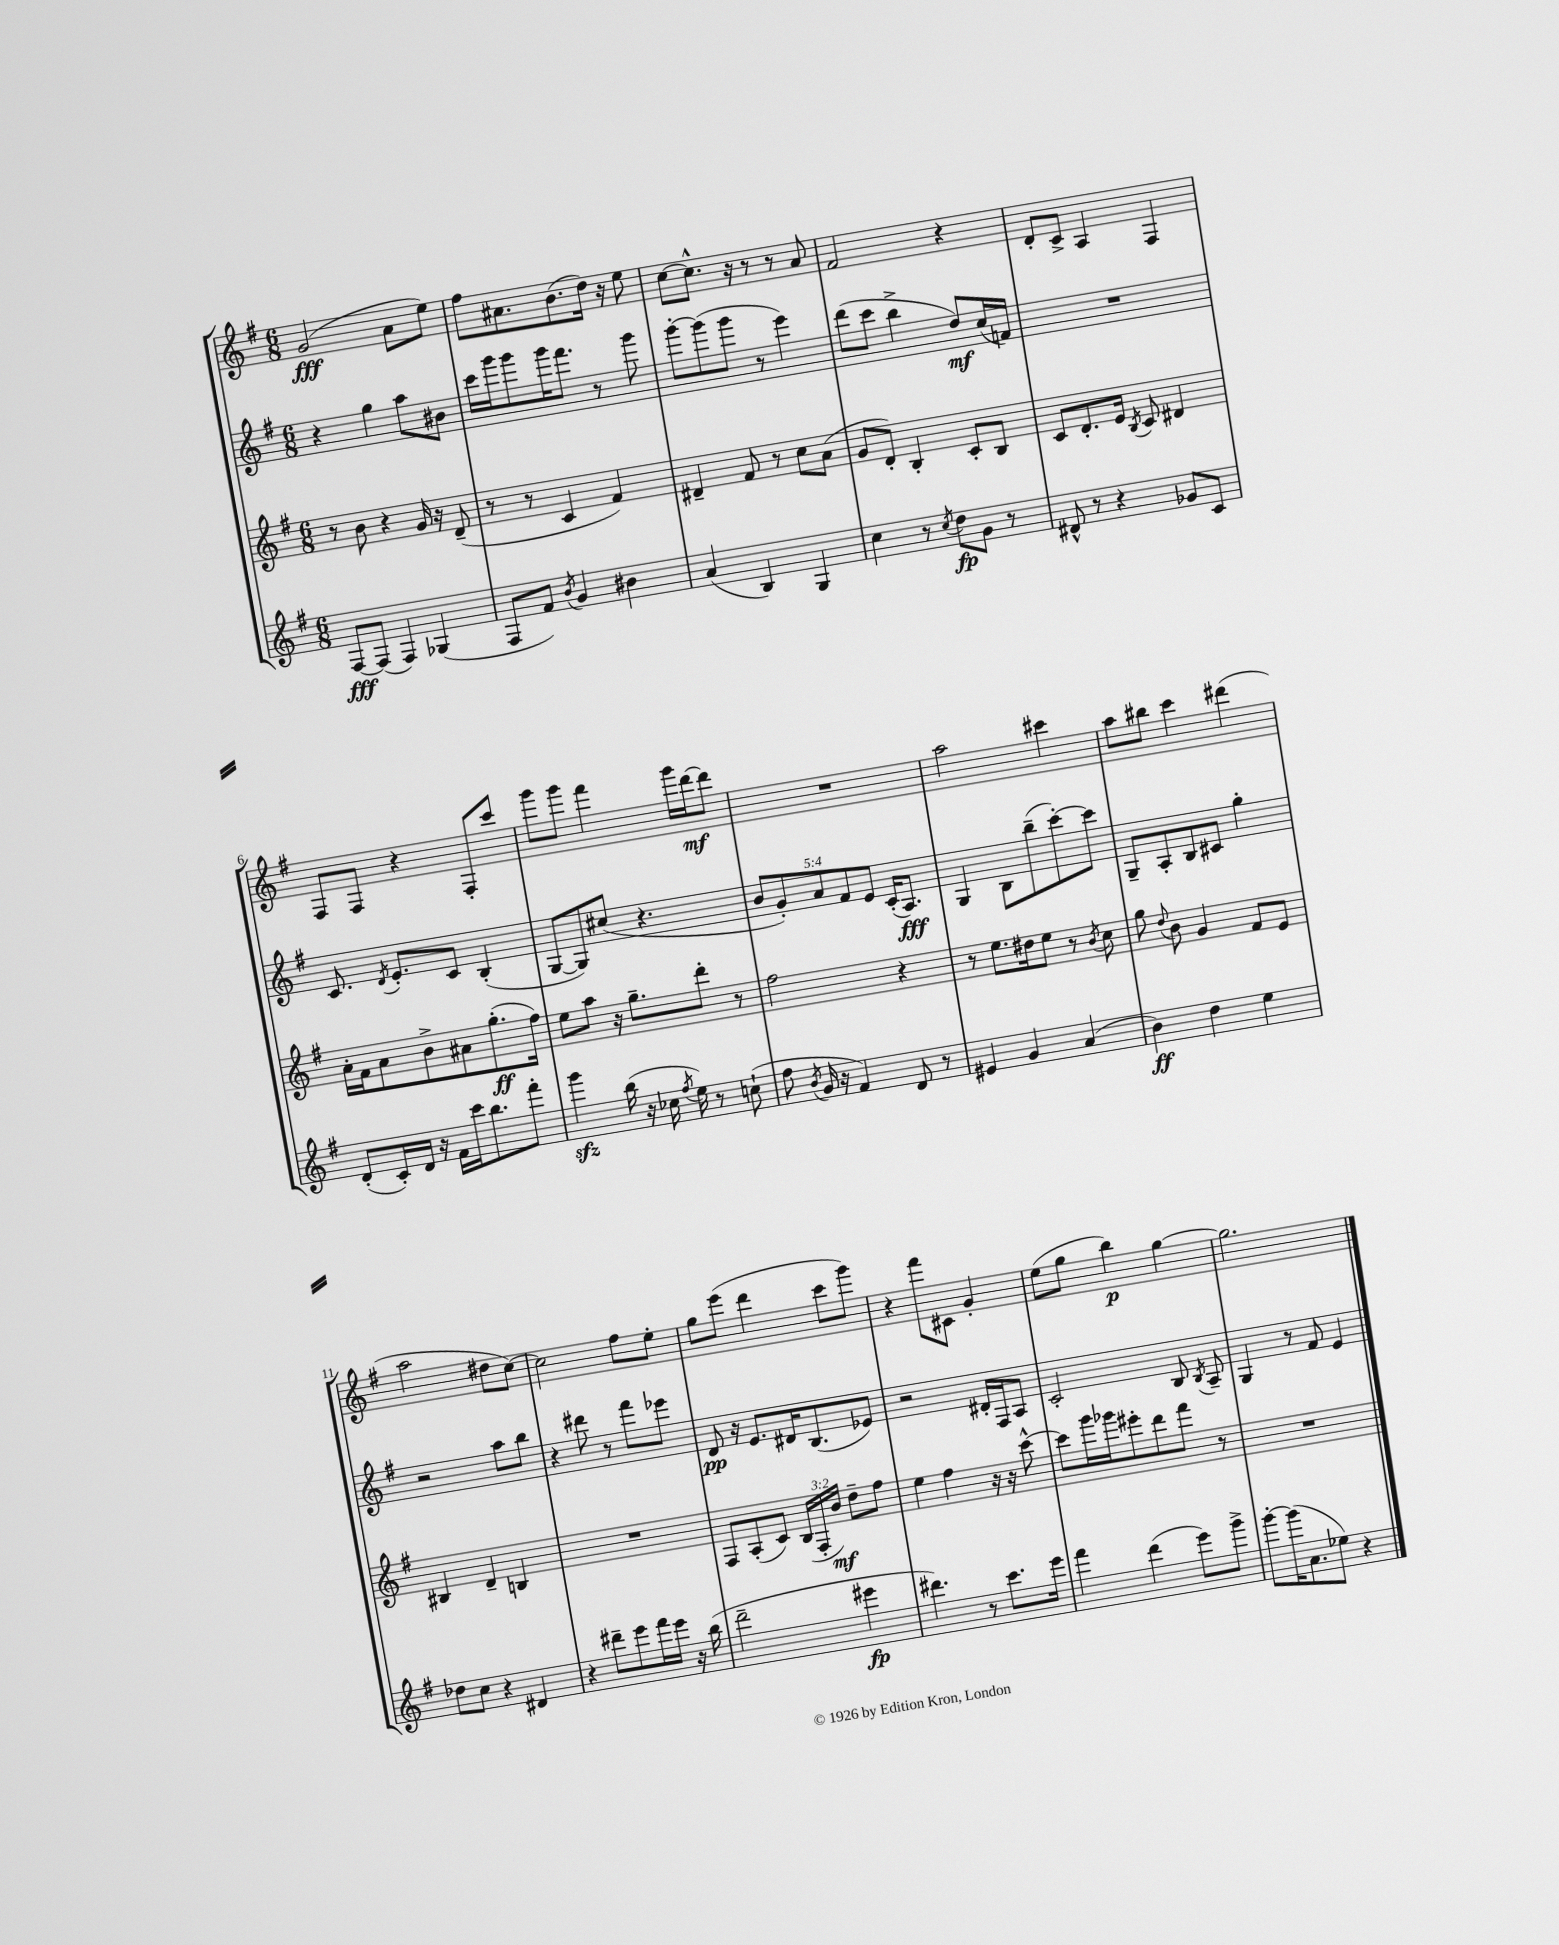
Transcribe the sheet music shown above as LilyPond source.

<<
\new StaffGroup <<
\new Staff = "s0" {
    \clef treble \key g \major \numericTimeSignature \time 6/8
    \autoBeamOff g'2\fff( a'8[ e''8]) |
    fis''8[ ais'8. b'8.( d''16]) r16 e''8 |
    c''8[~ c''8.]-^ r16 r8 r8 a'8 |
    fis'2 r4 |
    d'8[-. c'8]-> a4 fis4 |
    fis8[ fis8] r4 fis8[-. c'''8] |
    g'''8[ g'''8] fis'''4 g'''16[ d'''16~\mf d'''8] |
    R2. |
    a''2 cis'''4 |
    a''8[ bis''8] c'''4 dis'''4( |
    a''2 dis''8[ c''8]~) |
    c''2 fis''8[ e''8]-. |
    g''8[ e'''8]( d'''4 c'''8[ g'''8]) |
    r4 fis'''8[ cis'8] g'4-. |
    e''8[( g''8] b''4\p) g''4~ |
    g''2. \bar "|." |
}
\new Staff = "s1" {
    \clef treble \key g \major \numericTimeSignature \time 6/8 \override Staff.TupletNumber.text = #tuplet-number::calc-fraction-text
    \autoBeamOff r4 g''4 a''8[ bis'8] |
    c'''16[ g'''16 g'''8 g'''16 fis'''8.] r8 g'''8 |
    g'''8[~-. g'''8( g'''8] r8 e'''4) |
    d'''8[( c'''8] b''4-> d''8[\mf) c''16( f'16]) |
    R2. |
    c'8. \acciaccatura { d'8 } e'8.[-. c'8] b4-.( |
    g8[~ g8) cis''8]( r4. |
    \tuplet 5/4 { b'8[ g'8-.) a'8 fis'8 e'8] } c'16[-.( a8.]\fff) |
    g4 b8[ b''8--( c'''8~-.) c'''8] |
    g8[-- a8-. b8 cis'8] g''4-. |
    r2 a''8[ b''8] |
    r4 dis'''8 r8 fis'''8[ ees'''8] |
    d'8\pp r16 e'8.[ dis'16 b8.( ees'8]) |
    r2 dis'16[-. fis16 a8] |
    c'2-. b8 \acciaccatura { b8 } a8-- |
    g4 r8 fis'8 e'4 \bar "|." |
}
\new Staff = "s2" {
    \clef treble \key g \major \numericTimeSignature \time 6/8 \override Staff.TupletNumber.text = #tuplet-number::calc-fraction-text
    \autoBeamOff r8 b'8 r4 g'16 r16 d'8--( |
    r8 r8 c'4 fis'4) |
    dis'4-- fis'8 r8 c''8[ a'8]( |
    g'8[ d'8]-.) b4-. c'8[-. b8] |
    c'8[ d'8.-. e'16] \acciaccatura { b8 } c'8 dis'4 |
    a'16[-. fis'16 a'8 b'8-> ais'8 g''8.-.\ff( fis''16]) |
    e''8[ a''8] r16 g''8.[-- d'''8]-. r8 |
    fis''2 r4 |
    r8 e''8.[ dis''16 e''8] r8 \acciaccatura { b'8 } c''8 |
    g''8 \appoggiatura { d''8 } b'8 g'4 fis'8[ e'8] |
    bis4 d'4-- b4 |
    R2. |
    fis8[ a8-.( c'8]) \tuplet 3/2 { b16[( fis16-. b'16]\mf) } d''8[-- fis''8] |
    e''4 fis''4 r16 r16 c'''8~-^ |
    c'''8[ g'''16 ges'''16 eis'''8-. d'''8 fis'''8] r8 |
    R2. \bar "|." |
}
\new Staff = "s3" {
    \clef treble \key g \major \numericTimeSignature \time 6/8
    \autoBeamOff fis8[~\fff fis8]( fis4) ges4( |
    fis8[ fis'8]) \acciaccatura { b'8 } g'4 bis'4 |
    a'4( b4) g4 |
    c''4 r8 \acciaccatura { c''8 } d''8[\fp g'8] r8 |
    dis'8-^ r8 r4 ges'8[ c'8] |
    d'8[-.( c'16-.) d'16] r16 fis'16[ c'''16 b''8. fis'''8]-. |
    g'''4\sfz b''16( r16 ces''16 \acciaccatura { fis''8 } e''16) r8 c''8-!( |
    fis''8 \acciaccatura { b'8 } g'16 r16 fis'4) d'8 r8 |
    eis'4 g'4 a'4( |
    b'4\ff) d''4 e''4 |
    des''8[ c''8] r4 dis'4 |
    r4 dis'''8[-- e'''8 fis'''16 e'''16] r16 b''16( |
    d'''2-- eis'''4\fp |
    dis'''4.) r8 c'''8.[ e'''16] |
    fis'''4 d'''4( e'''8[) g'''8]-> |
    g'''8[~-. g'''16( a'8. ees''8]) r4 \bar "|." |
}
>>
>>
